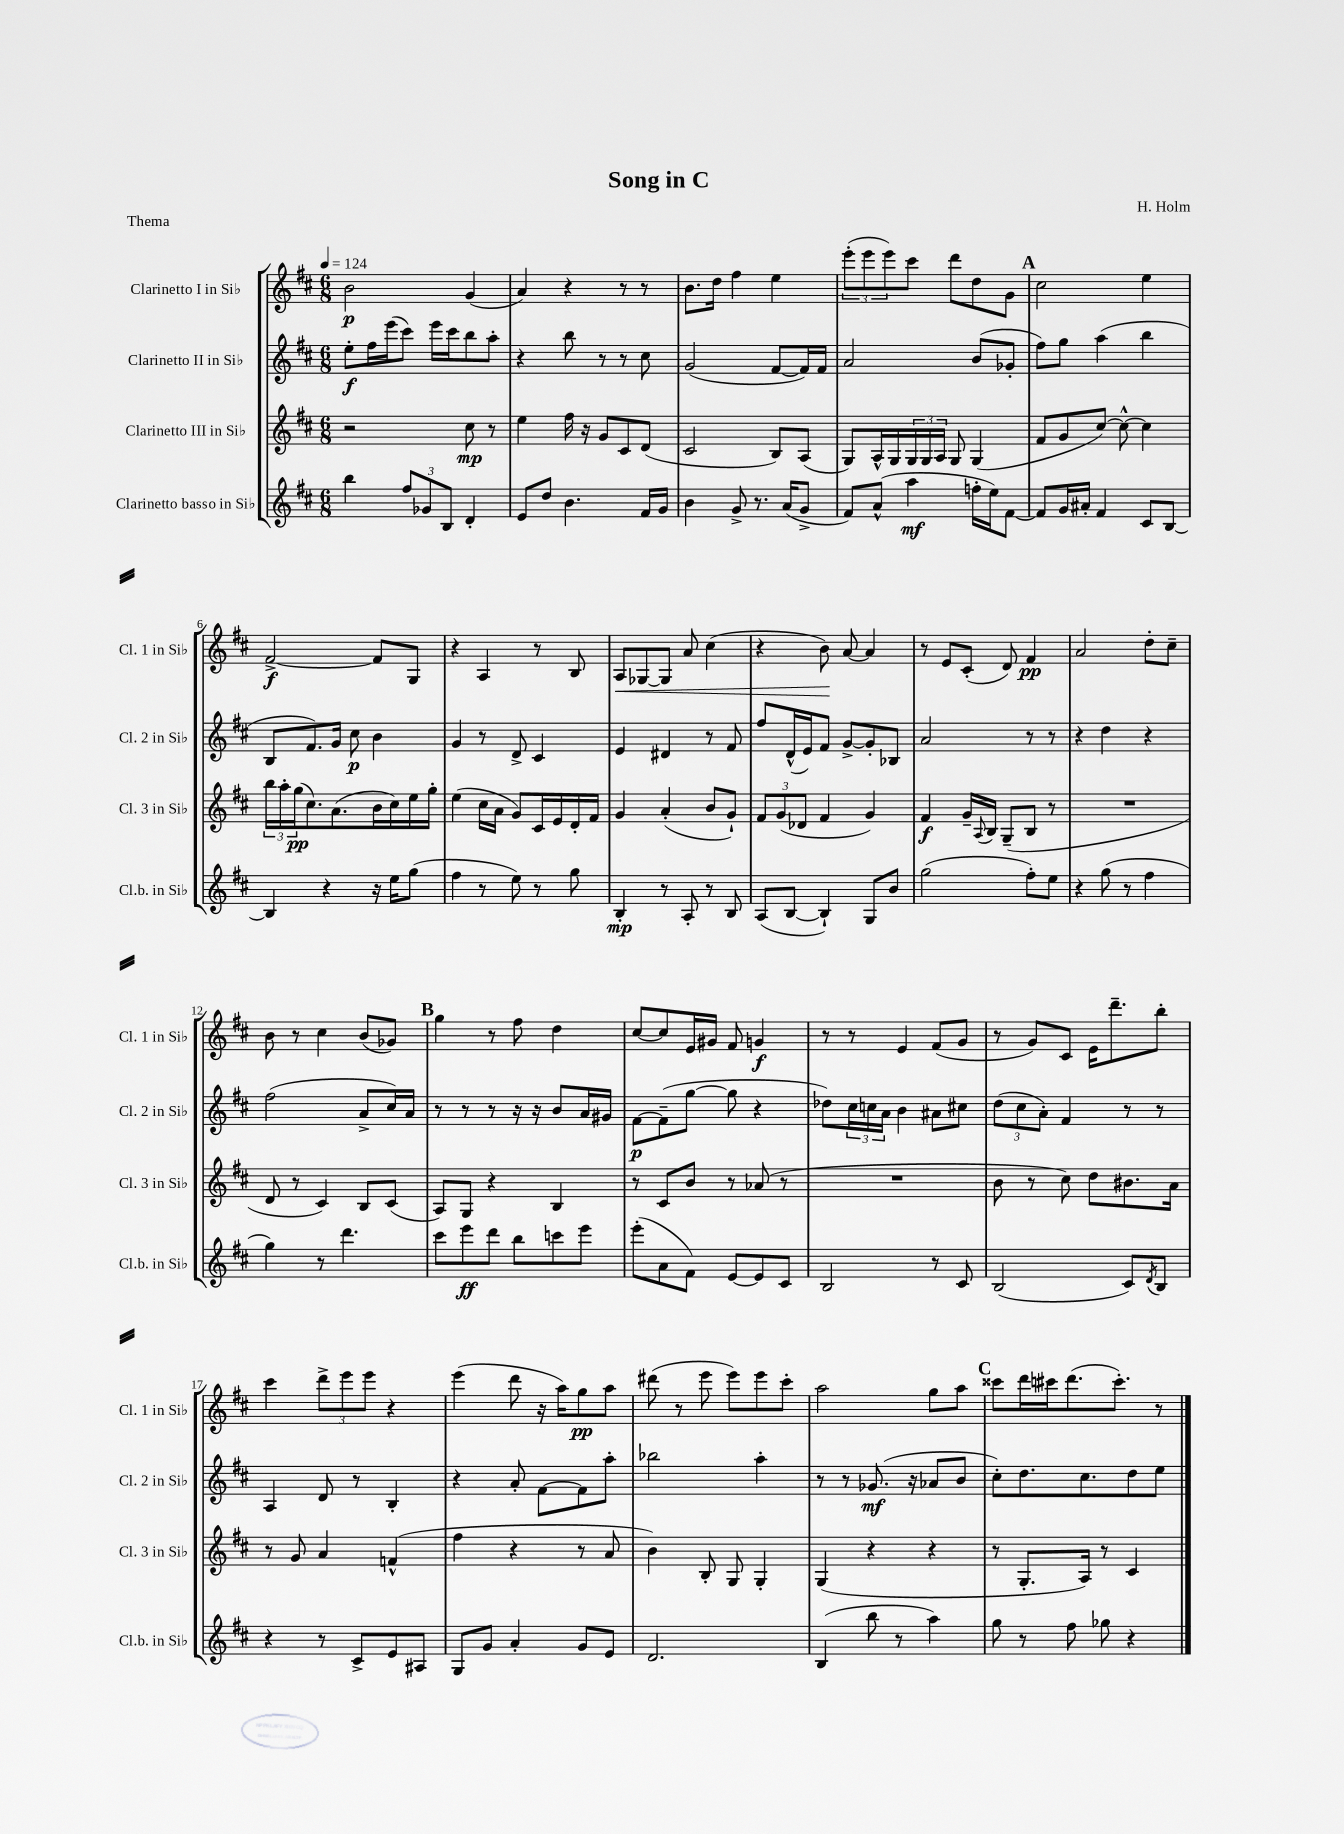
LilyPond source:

\header { title = "Song in C" composer = "H. Holm" piece = "Thema" }
<<
\new StaffGroup <<
\new Staff = "s0" \with { instrumentName = "Clarinetto I in Sib" shortInstrumentName = "Cl. 1 in Sib" } {
    \clef treble \key d \major \numericTimeSignature \time 6/8 \tempo 4 = 124
    b'2\p g'4( |
    a'4) r4 r8 r8 |
    b'8. d''16 fis''4 e''4 |
    \tuplet 3/2 { e'''8-.( e'''8 e'''8) } cis'''8 d'''8 d''8 g'8 |
    \mark \markup { \bold "A" } cis''2 e''4 |
    fis'2~->\f fis'8 g8 |
    r4 a4 r8 b8 |
    a8\< ges8~ ges8 a'8 cis''4( |
    r4 b'8\!) a'8~ a'4 |
    r8 e'8 cis'8-.( d'8) fis'4\pp |
    a'2 d''8-. cis''8-- |
    b'8 r8 cis''4 b'8( ges'8) |
    \mark \markup { \bold "B" } g''4 r8 fis''8 d''4 |
    cis''8~ cis''8 e'16 gis'16 fis'8 g'4\f |
    r8 r8 e'4 fis'8( g'8 |
    r8 g'8) cis'8 e'16 d'''8.-- b''8-. |
    cis'''4 \tuplet 3/2 { d'''8-> e'''8 e'''8 } r4 |
    e'''4( d'''8 r16 a''16) g''8\pp a''8 |
    dis'''8( r8 e'''8 e'''8) e'''8 cis'''8-. |
    a''2 g''8 a''8 |
    \mark \markup { \bold "C" } cisis'''8 d'''16 cis'''16 d'''8.( cis'''8.-.) r8 \bar "|." |
}
\new Staff = "s1" \with { instrumentName = "Clarinetto II in Sib" shortInstrumentName = "Cl. 2 in Sib" } {
    \clef treble \key d \major \numericTimeSignature \time 6/8
    e''8-.\f fis''16 e'''16( cis'''8) e'''16 cis'''16 b''8 a''8-. |
    r4 b''8 r8 r8 cis''8 |
    g'2( fis'8~ fis'16) fis'16 |
    a'2 b'8( ges'8-. |
    \mark \markup { \bold "A" } fis''8) g''8 a''4( b''4 |
    b8 fis'8.) g'16 cis''8\p b'4 |
    g'4 r8 d'8-> cis'4 |
    e'4 dis'4 r8 fis'8 |
    fis''8 d'16-^( e'16) fis'8 g'8~-> g'8-. bes8 |
    a'2 r8 r8 |
    r4 d''4 r4 |
    fis''2( a'8-> cis''16) a'16 |
    \mark \markup { \bold "B" } r8 r8 r8 r16 r16 b'8 a'16 gis'16 |
    fis'8~\p fis'8--( g''8~ g''8 r4 |
    des''8) \tuplet 3/2 { cis''16 c''16 a'16 } b'4 ais'8 cis''8 |
    \tuplet 3/2 { d''8( cis''8 a'8-.) } fis'4 r8 r8 |
    a4 d'8 r8 b4-. |
    r4 a'8-. fis'8~ fis'8 a''8-. |
    bes''2 a''4-. |
    r8 r8 ges'8.\mf( r16 aes'8 b'8 |
    \mark \markup { \bold "C" } cis''8-.) d''8. cis''8. d''8 e''8 \bar "|." |
}
\new Staff = "s2" \with { instrumentName = "Clarinetto III in Sib" shortInstrumentName = "Cl. 3 in Sib" } {
    \clef treble \key d \major \numericTimeSignature \time 6/8
    r2 cis''8\mp r8 |
    e''4 fis''16 r16 g'8 cis'8 d'8( |
    cis'2 b8) a8( |
    g8) a16-^ g16 \tuplet 3/2 { g16 g16 a16 } g8 g4( |
    \mark \markup { \bold "A" } fis'8 g'8 cis''8~) cis''8~-^ cis''4 |
    \tuplet 3/2 { b''16 a''16-. g''16\pp( } cis''8.) a'8.( b'16 cis''16) e''16 g''16-. |
    e''4( cis''16 a'16 g'8) cis'16 e'16 d'16-. fis'16 |
    g'4 a'4-.( b'8 g'8-!) |
    \tuplet 3/2 { fis'8 g'8( des'8 } fis'4 g'4) |
    fis'4\f g'16-- \appoggiatura { a8 } b16 g8--( b8 r8 |
    R2. |
    d'8 r8 cis'4) b8 cis'8( |
    \mark \markup { \bold "B" } a8) g8 r4 b4 |
    r8 cis'8 b'8 r8 aes'8( r8 |
    R2. |
    b'8 r8 cis''8) d''8 bis'8. a'16 |
    r8 g'8 a'4 f'4-^( |
    fis''4 r4 r8 a'8 |
    b'4) b8-. g8 g4-. |
    g4( r4 r4 |
    \mark \markup { \bold "C" } r8 g8.-. a16) r8 cis'4 \bar "|." |
}
\new Staff = "s3" \with { instrumentName = "Clarinetto basso in Sib" shortInstrumentName = "Cl.b. in Sib" } {
    \clef treble \key d \major \numericTimeSignature \time 6/8
    b''4 \tuplet 3/2 { fis''8 ges'8 b8 } d'4-. |
    e'8 d''8 b'4. fis'16 g'16 |
    b'4 g'8-> r8. a'16( g'8-> |
    fis'8) a'8-^( a''4\mf f''16-. e''16) fis'8~ |
    \mark \markup { \bold "A" } fis'8 g'16 ais'16-. fis'4 cis'8 b8~ |
    b4 r4 r16 e''16 g''8( |
    fis''4 r8 e''8) r8 g''8 |
    b4-.\mp r8 a8-. r8 b8 |
    a8( b8~ b4-!) g8 b'8 |
    g''2( fis''8-.) e''8 |
    r4 g''8( r8 fis''4 |
    g''4) r8 d'''4. |
    \mark \markup { \bold "B" } cis'''8 e'''8\ff d'''8 b''8 c'''8 e'''8 |
    e'''8-.( a'8 fis'8) e'8~ e'8 cis'8 |
    b2 r8 cis'8 |
    b2( cis'8) \acciaccatura { d'8 } b8 |
    r4 r8 cis'8-> e'8 ais8 |
    g8 g'8 a'4-. g'8 e'8 |
    d'2. |
    b4( b''8 r8 a''4) |
    \mark \markup { \bold "C" } g''8 r8 fis''8 ges''8 r4 \bar "|." |
}
>>
>>
